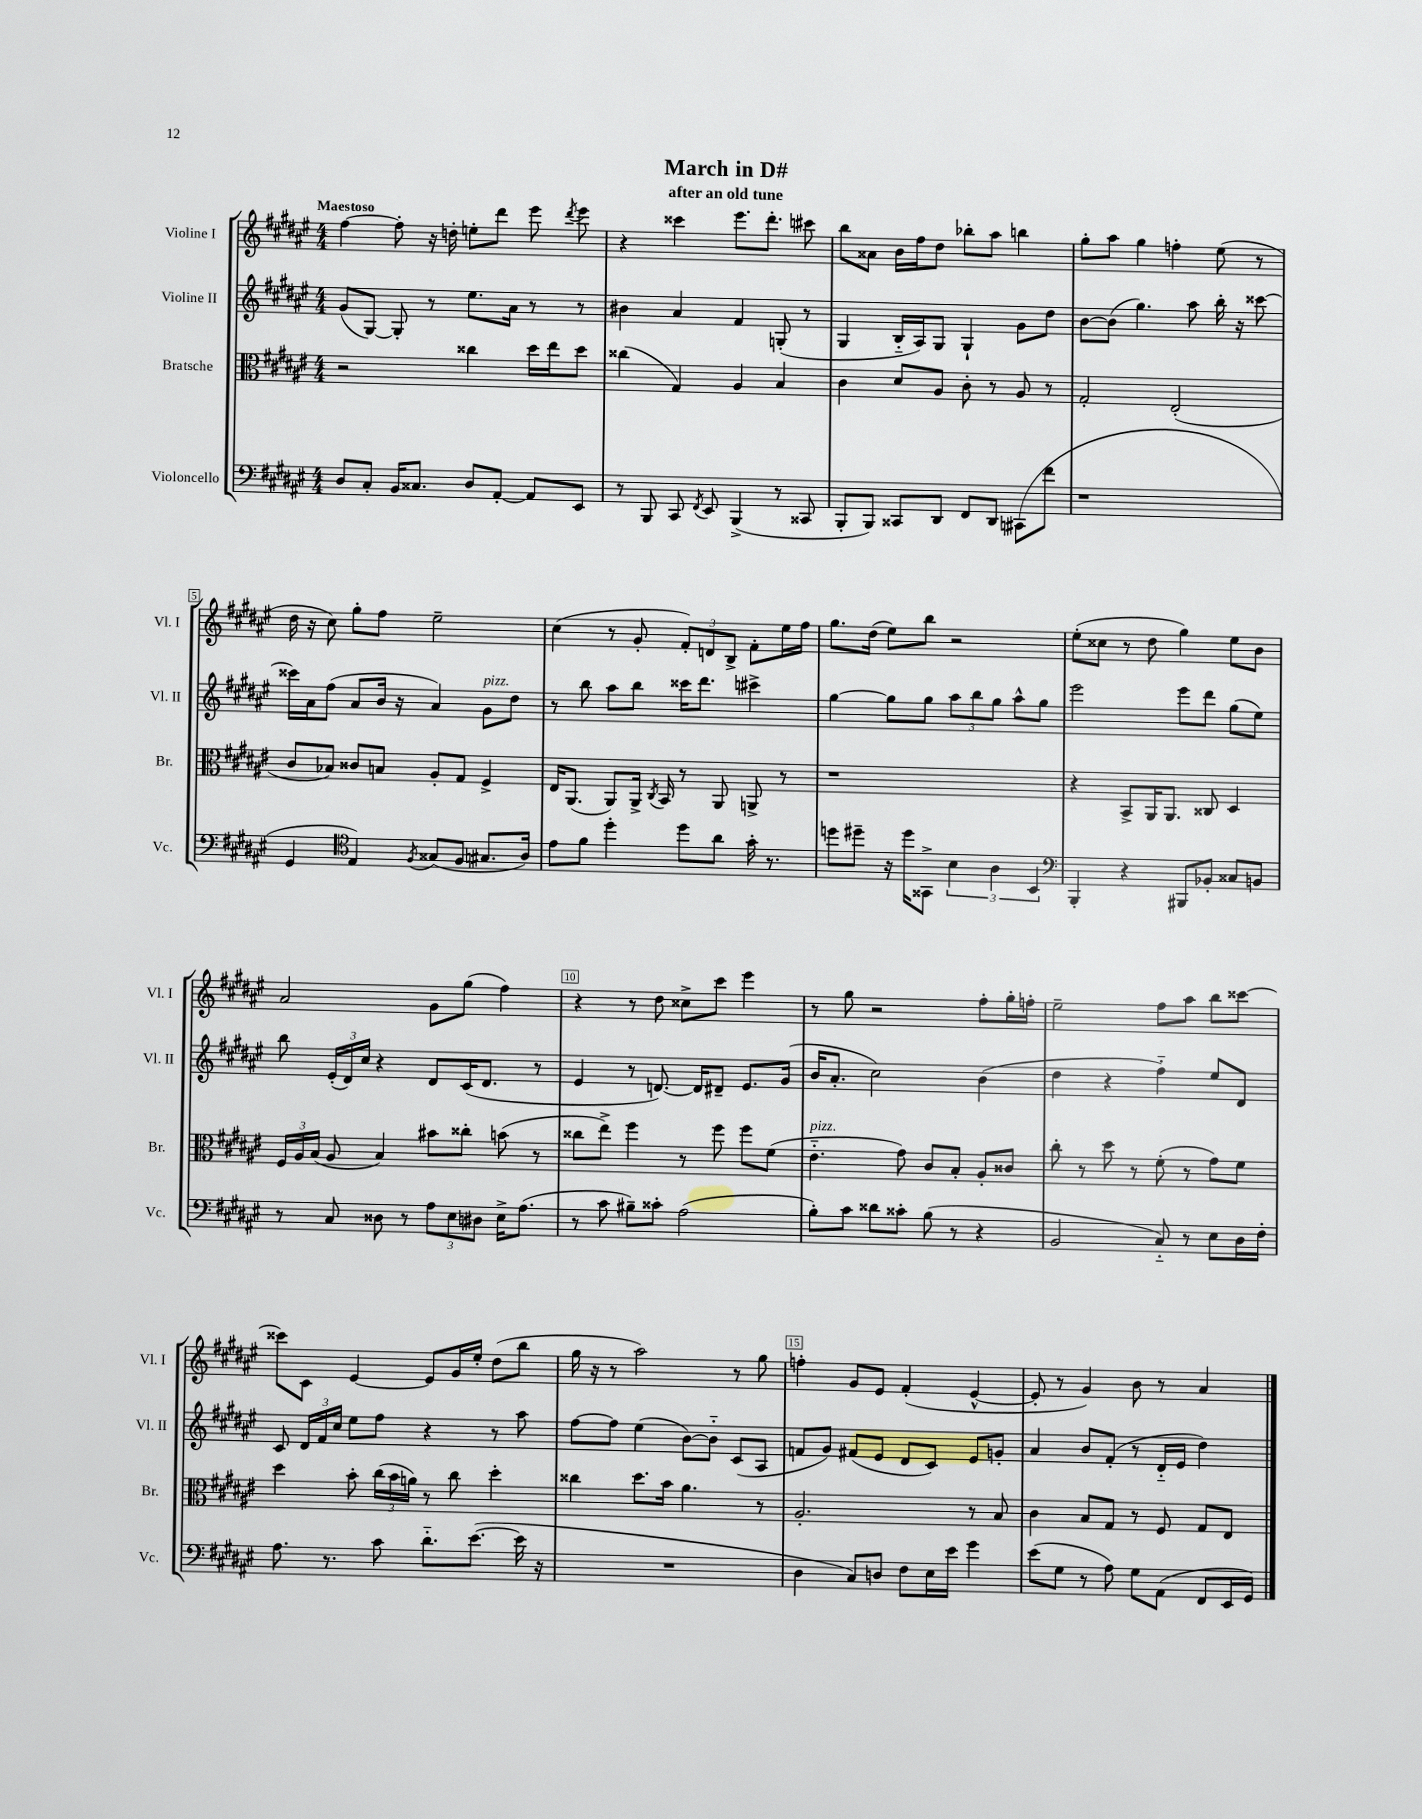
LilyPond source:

\header { title = "March in D#" subtitle = "after an old tune" }
<<
\new StaffGroup <<
\new Staff = "s0" \with { instrumentName = "Violine I" shortInstrumentName = "Vl. I" } {
    \clef treble \key fis \major \numericTimeSignature \time 4/4 \tempo "Maestoso"
    \autoBeamOff fis''4~ fis''8-. r16 d''16-. e''8[-. dis'''8] eis'''8 \acciaccatura { dis'''8 } eis'''8 |
    r4 cisis'''4 eis'''8.[ dis'''8.]-. cis'''8 |
    b''8[ aisis'8] b'16[ fis''16 dis''8] bes''8[-. ais''8] b''4 |
    gis''8[-. ais''8] gis''4 f''4-. eis''8( r8 |
    dis''16 r16 cis''8) gis''8[-. fis''8] eis''2-- |
    cis''4( r8 gis'8-. \tuplet 3/2 { fis'8[-.) d'8 b8]-> } fis'8[-. eis''16 fis''16] |
    gis''8.[ dis''16]( eis''8[) b''8] r2 |
    eis''8[-.( cisis''8] r8 dis''8 gis''4) eis''8[ b'8] |
    ais'2 gis'8[ gis''8]( fis''4) |
    r4 r8 dis''8 cisis''8[-> cis'''8] eis'''4 |
    r8 gis''8 r2 fis''8[-. gis''16-. f''16]-. |
    eis''2-- fis''8[ ais''8] b''8[ cisis'''8]~ |
    cisis'''8[ cis'8] eis'4~ eis'8[ gis'16 eis''16]-. dis''8[( b''8] |
    gis''16 r16 r8 ais''2) r8 gis''8 |
    f''4-. gis'8[ eis'8] fis'4-.( eis'4~-^ |
    eis'8-. r8 gis'4) b'8 r8 ais'4 \bar "|." |
}
\new Staff = "s1" \with { instrumentName = "Violine II" shortInstrumentName = "Vl. II" } {
    \clef treble \key fis \major \numericTimeSignature \time 4/4
    \autoBeamOff gis'8[( gis8]~) gis8-. r8 eis''8.[ ais'16] r8 r8 |
    bis'4 ais'4 fis'4 g8-.( r8 |
    gis4 b16[-_ ais16) gis8] gis4-! gis'8[ dis''8] |
    b'8[~ b'8]( gis''4.) ais''8 b''16-. r16 cisis'''8~ |
    cisis'''16[ ais'16 fis''8]( ais'8[ b'16] r16 ais'4) gis'8[^\markup { \italic "pizz." } dis''8] |
    r8 b''8 ais''8[ b''8] cisis'''16[ dis'''8.] cis'''4-> |
    gis''4~ gis''8[ gis''8] \tuplet 3/2 { ais''8[ b''8 gis''8] } ais''8[-^ gis''8] |
    eis'''2 eis'''8[ dis'''8] gis''8[( eis''8]) |
    b''8 \tuplet 3/2 { eis'16[-.( dis'16) cis''16] } r4 dis'8[ cis'16( dis'8.] r8 |
    eis'4 r8 d'8.~) d'16[ dis'8]-- eis'8.[ gis'16]( |
    b'16[ ais'8.]-. cis''2) b'4( |
    dis''4 r4 fis''4-_) eis''8[ dis'8] |
    cis'8 \tuplet 3/2 { dis'16[ fis'16 cis''16] } eis''8[ fis''8] r4 r8 ais''8 |
    fis''8[~ fis''8] eis''4( b'8[~) b'8]-_ cis'8[( ais8] |
    f'8[ gis'8]) fis'8[( eis'8] dis'8[ cis'8]) eis'8[ g'8]-. |
    ais'4 b'8[ fis'8]-.( r8 dis'16[-_ eis'16] dis''4) \bar "|." |
}
\new Staff = "s2" \with { instrumentName = "Bratsche" shortInstrumentName = "Br." } {
    \clef alto \key fis \major \numericTimeSignature \time 4/4
    \autoBeamOff r2 cisis''4 dis''16[ eis''16 dis''8] |
    cisis''4( gis4) ais4 b4 |
    cis'4 dis'8[ ais8] cis'8-. r8 ais8 r8 |
    gis2-. eis2-.( |
    cis'8[ bes8]) cisis'8[ b8] ais8[-. gis8] fis4-> |
    eis16[ ais,8.]( ais,8[) ais,16]-> \acciaccatura { cis8 } b,16 r8 ais,8 a,8-> r8 |
    r1 |
    r4 b,8[-> ais,16 ais,8.] cisis8 dis4 |
    \tuplet 3/2 { fis16[ ais16 b16]( } ais8 b4) bis'8[ cisis''8]-. b'8( r8 |
    cisis''8[ eis''8]->) fis''4 r8 fis''8 fis''8[ fis'8]( |
    eis'4.-_^\markup { \italic "pizz." } gis'8) cis'8[ b8]-. ais8[-. cisis'8] |
    cis''8-. r8 dis''8 r8 fis'8-.( r8 gis'8[) fis'8] |
    dis''4 b'8-. \tuplet 3/2 { cis''16[( b'16 a'16]) } r8 cis''8 dis''4-. |
    cisis''4 dis''8.[ b'16] ais'4. r8 |
    ais2.-. r8 b8 |
    cis'4 b8[ gis8] r8 fis8 gis8[ eis8] \bar "|." |
}
\new Staff = "s3" \with { instrumentName = "Violoncello" shortInstrumentName = "Vc." } {
    \clef bass \key fis \major \numericTimeSignature \time 4/4
    \autoBeamOff dis8[ cis8]-. b,16[ cisis8.] dis8[ ais,8]~-. ais,8[ eis,8] |
    r8 b,,8 cis,8 \acciaccatura { fis,8 } eis,8 b,,4->( r8 cisis,8 |
    b,,8[-. b,,8]) cisis,8[ dis,8] fis,8[ dis,8] cis,8[( fis'8] |
    r1 |
    gis,4 \clef tenor eis4) \acciaccatura { fis8 } gisis8[( fis8] gis8.[ ais16]) |
    eis'8[ fis'8] dis''4-. dis''8[ ais'8] gis'16-. r8. |
    d''8[ dis''8]-- r16 dis''16[ gisis,8]-> \tuplet 3/2 { b4 ais4 b,4 } |
    \clef bass b,,4-. r4 bis,,8[ bes,8]-. cisis8[ b,8] |
    r8 cis8 disis8 r8 \tuplet 3/2 { ais8[ eis8 dis8] } eis16[-> ais8.]( |
    r8 cis'8 bis8[--) cisis'8]-. ais2( |
    b8[-.) cis'8] disis'8[ cisis'8]-. b8( r8 r4 |
    b,2 cis8-_) r8 eis8[ dis16 fis16]-. |
    ais8. r8. cis'8 dis'8.[-_ eis'8.]~( eis'16 r16 |
    R1 |
    dis4 cis8[) d8] fis8[ eis16 eis'16] gis'4 |
    eis'8[( gis8] r8 ais8) gis8[ ais,8]( fis,8[ eis,16 gis,16]) \bar "|." |
}
>>
>>
\layout { \context { \Score \override BarNumber.break-visibility = ##(#f #t #t) barNumberVisibility = #(every-nth-bar-number-visible 5) \override BarNumber.stencil = #(make-stencil-boxer 0.1 0.3 ly:text-interface::print) } }
